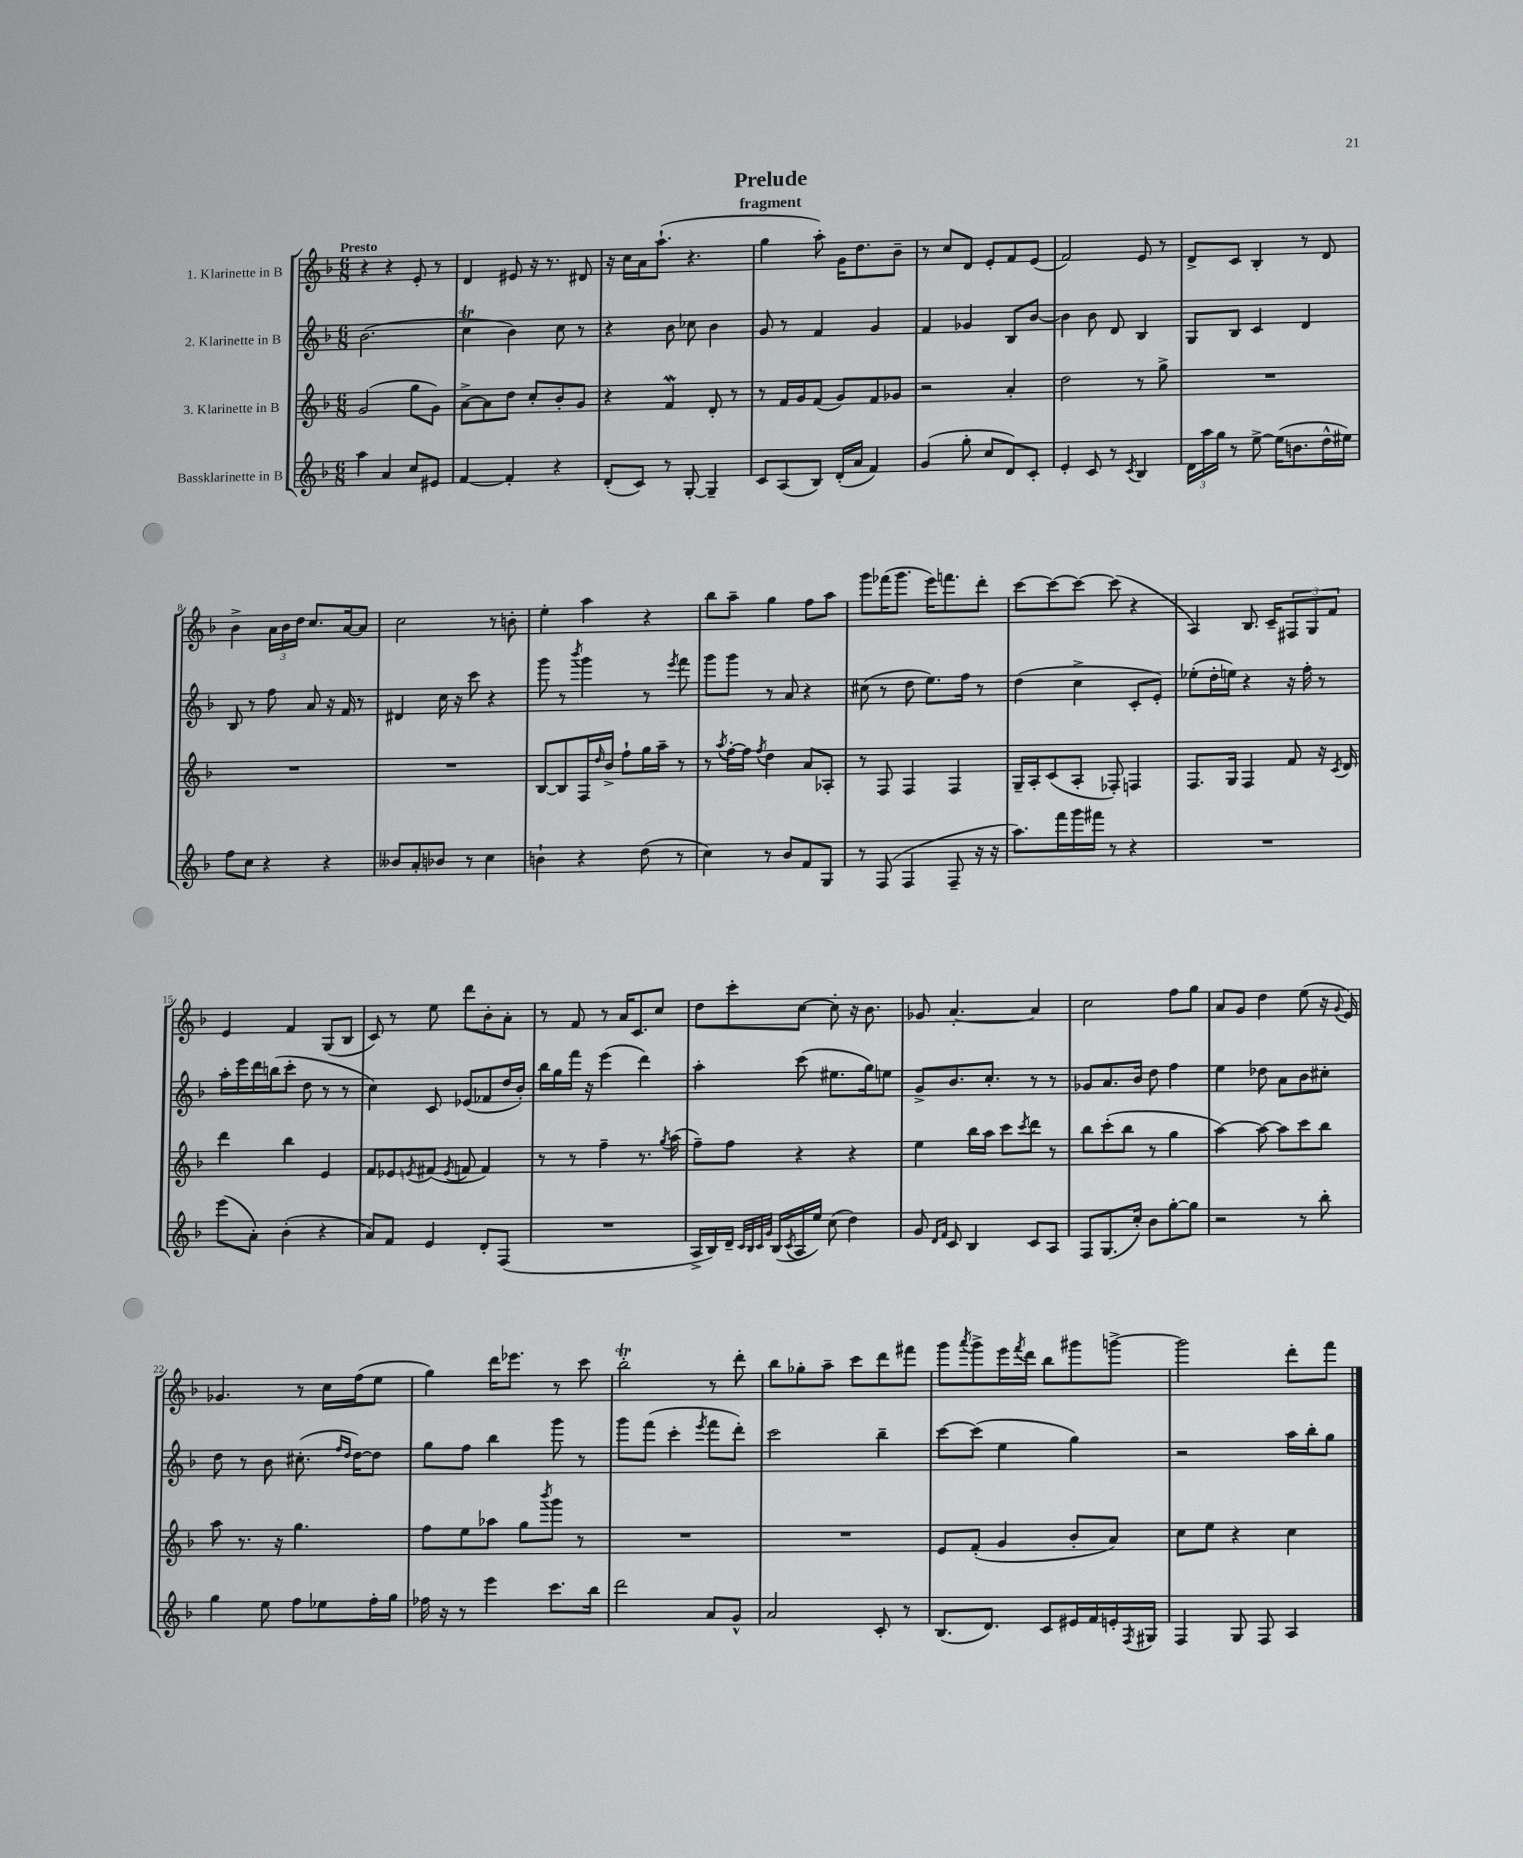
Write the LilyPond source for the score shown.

\header { title = "Prelude" subtitle = "fragment" }
<<
\new StaffGroup <<
\new Staff = "s0" \with { instrumentName = "1. Klarinette in B" } {
    \clef treble \key f \major \numericTimeSignature \time 6/8 \tempo "Presto"
    r4 r4 e'8-. r8 |
    d'4 eis'8 r16 r8. dis'8 |
    r16 c''16 a'16 a''8.-!( r4. |
    g''4 a''8-.) g'16 d''8. bes'8-- |
    r8 c''8 d'8 e'8-. f'8 e'8( |
    f'2) e'8 r8 |
    d'8-> c'8 bes4-. r8 d'8 |
    bes'4-> \tuplet 3/2 { a'16 bes'16 d''16 } c''8. a'16~ a'8 |
    c''2 r8 b'8-. |
    e''4-. a''4 r4 |
    bes''8 a''8-- g''4 f''8 a''8 |
    g'''8 fes'''16( g'''8. e'''16) f'''8. d'''8-. |
    c'''8~ c'''8~ c'''8~ c'''8( r4 |
    a4) bes8. c'16-- \tuplet 3/2 { fis8 g8 f'8 } |
    e'4 f'4 g8( bes8 |
    c'8) r8 e''8 d'''8 bes'8-. a'8-. |
    r8 f'8 r8 a'16 c'8. c''8 |
    d''8 c'''8-. c''8~ c''8-. r16 bes'8. |
    ges'8 a'4.~-. a'4 |
    c''2 f''8 g''8 |
    a'8 g'8 d''4 e''8( r16 \appoggiatura { g'8 } e'16) |
    ges'4. r8 c''16 f''16( e''8 |
    g''4) d'''16 ees'''8. r8 c'''8 |
    bes''2-.\trill r8 d'''8-. |
    bes''8 ges''8-. a''8-- c'''8 d'''8 fis'''8 |
    g'''8 \acciaccatura { a'''8 } g'''8-> e'''16 \acciaccatura { f'''8 } d'''16 bes''8 gis'''8 g'''8~-> |
    g'''2 d'''8-. f'''8 \bar "|." |
}
\new Staff = "s1" \with { instrumentName = "2. Klarinette in B" } {
    \clef treble \key f \major \numericTimeSignature \time 6/8
    bes'2.( |
    c''4\trill bes'4) c''8 r8 |
    r4 bes'8 ces''8 bes'4 |
    g'8 r8 f'4 g'4 |
    f'4 ges'4 bes8 bes'8~ |
    bes'4 bes'8 d'8 bes4 |
    g8 bes8 c'4 d'4 |
    bes8 r8 f''8 a'8 r16 f'16 r8 |
    dis'4 c''16 r16 c'''8 r4 |
    g'''8 r8 \acciaccatura { bes'''8 } g'''4 r8 \acciaccatura { e'''8 } f'''8 |
    g'''8 g'''8 r8 a'8 r4 |
    cis''8( r8 d''8 e''8.) f''16 r8 |
    d''4( c''4-> c'8-. e'8-.) |
    ees''8-.( d''16-. e''16) r4 r16 f''16-. r8 |
    a''16-. e'''16 d'''16 b''16( c'''8-. d''8 r8 r8 |
    c''4) c'8 ees'8( fes'8 d''16 bes'16-.) |
    bes''16 g''16 f'''16 r16 e'''4( d'''4) |
    a''4-. c'''8( eis''8. g''16) e''8 |
    g'8-> bes'8. c''8.-. r8 r8 |
    ges'8 a'8. bes'16 d''8 f''4 |
    e''4 des''8 a'8 bes'8 cis''8-. |
    d''8 r8 bes'8 cis''8.-.( \grace { f''16 d''16 } d''16~) d''8 |
    g''8 f''8 bes''4 g'''8 r8 |
    g'''8 f'''8( c'''4-. \acciaccatura { e'''8 } f'''8 d'''8-.) |
    c'''2 bes''4-- |
    c'''8~ c'''8( e''4 g''4) |
    r2 a''16 bes''16-. g''8 \bar "|." |
}
\new Staff = "s2" \with { instrumentName = "3. Klarinette in B" } {
    \clef treble \key f \major \numericTimeSignature \time 6/8
    g'2( g''8 g'8) |
    a'8~-> a'8 d''8 c''8-. bes'8-. g'8 |
    r4 f'4\mordent d'8-. r8 |
    r8 f'16 g'16 f'8( g'8) f'8 ges'8 |
    r2 a'4-. |
    d''2 r8 g''8-> |
    R2. |
    R2. |
    R2. |
    bes8~ bes8 f16 \grace { d''16 } bes'16-> f''8-! g''16 a''16-- r8 |
    r8 \acciaccatura { a''8 } f''16~-. f''16 \acciaccatura { f''8 } d''4 a'8 aes8-. |
    r8 f8 f4 f4 |
    g16-- a16-. c'8( a8-. fes8-.) f4 |
    f8. g16 f4 f'8 r16 \acciaccatura { c'8 } d'16 |
    d'''4 bes''4 e'4 |
    f'8 ees'8 \acciaccatura { e'8 } fis'8( \acciaccatura { e'8 } f'8 f'4) |
    r8 r8 f''4-- r8. \acciaccatura { g''8 } a''16( |
    f''8--) f''8 r4 r4 |
    e''4 bes''16 a''16 c'''8 \acciaccatura { c'''8 } d'''8 r8 |
    bes''8 c'''8-.( bes''8 r8 g''4 |
    a''4~) a''8~ a''8 c'''8 bes''8 |
    a''8 r8. r16 g''4. |
    f''8 e''8 aes''8 g''8 \acciaccatura { bes'''8 } g'''8 r8 |
    R2. |
    R2. |
    e'8 f'8-.( g'4 bes'8-. a'8) |
    c''8 e''8 r4 c''4 \bar "|." |
}
\new Staff = "s3" \with { instrumentName = "Bassklarinette in B" } {
    \clef treble \key f \major \numericTimeSignature \time 6/8
    a''4 a'4 c''8 eis'8 |
    f'4~ f'4-. r4 |
    d'8-.( c'8) r8 g8~-. g4-- |
    c'8 a8( bes8) d'16-.( a'16 f'4) |
    g'4( g''8-. c''8 d'8) c'8-. |
    e'4-. c'8 r8 \acciaccatura { c'8 } bes4 |
    \tuplet 3/2 { d'16 a''16 g''16 } r8 e''8~-> e''16( b'8. d''16-^ eis''16) |
    f''8 c''8 r4 r4 |
    beses'8 a'8-. bes'8 r8 c''4 |
    b'4-! r4 d''8( r8 |
    c''4) r8 bes'8 f'8 g8 |
    r8 f8( f4 f8-- r16 r16 |
    a''8.) f'''16 g'''16 fis'''16 r8 r4 |
    R2. |
    e'''8( a'8-.) bes'4-.( r4 |
    a'8) f'8 e'4 d'8-. f8( |
    R2. |
    a16-> bes16) d'16-- \grace { c'32 bes32 c'32 g'32 } bes16( \acciaccatura { c'8 } a16 e''16) c''8( d''4) |
    g'8 \grace { d'16 f'16 } c'8 bes4 c'8 a8 |
    f8 g8.( c''16-.) bes'8 g''8~-. g''8 |
    r2 r8 bes''8-. |
    g''4 e''8 f''8 ees''8 f''16-. g''16 |
    fes''16 r16 r8 e'''4 c'''8. bes''16 |
    d'''2 a'8 g'8-^ |
    a'2 c'8-. r8 |
    bes8.( d'8.) c'8 eis'16 f'16 e'16-. \acciaccatura { f8 } gis16 |
    f4 g8 f8 a4 \bar "|." |
}
>>
>>
